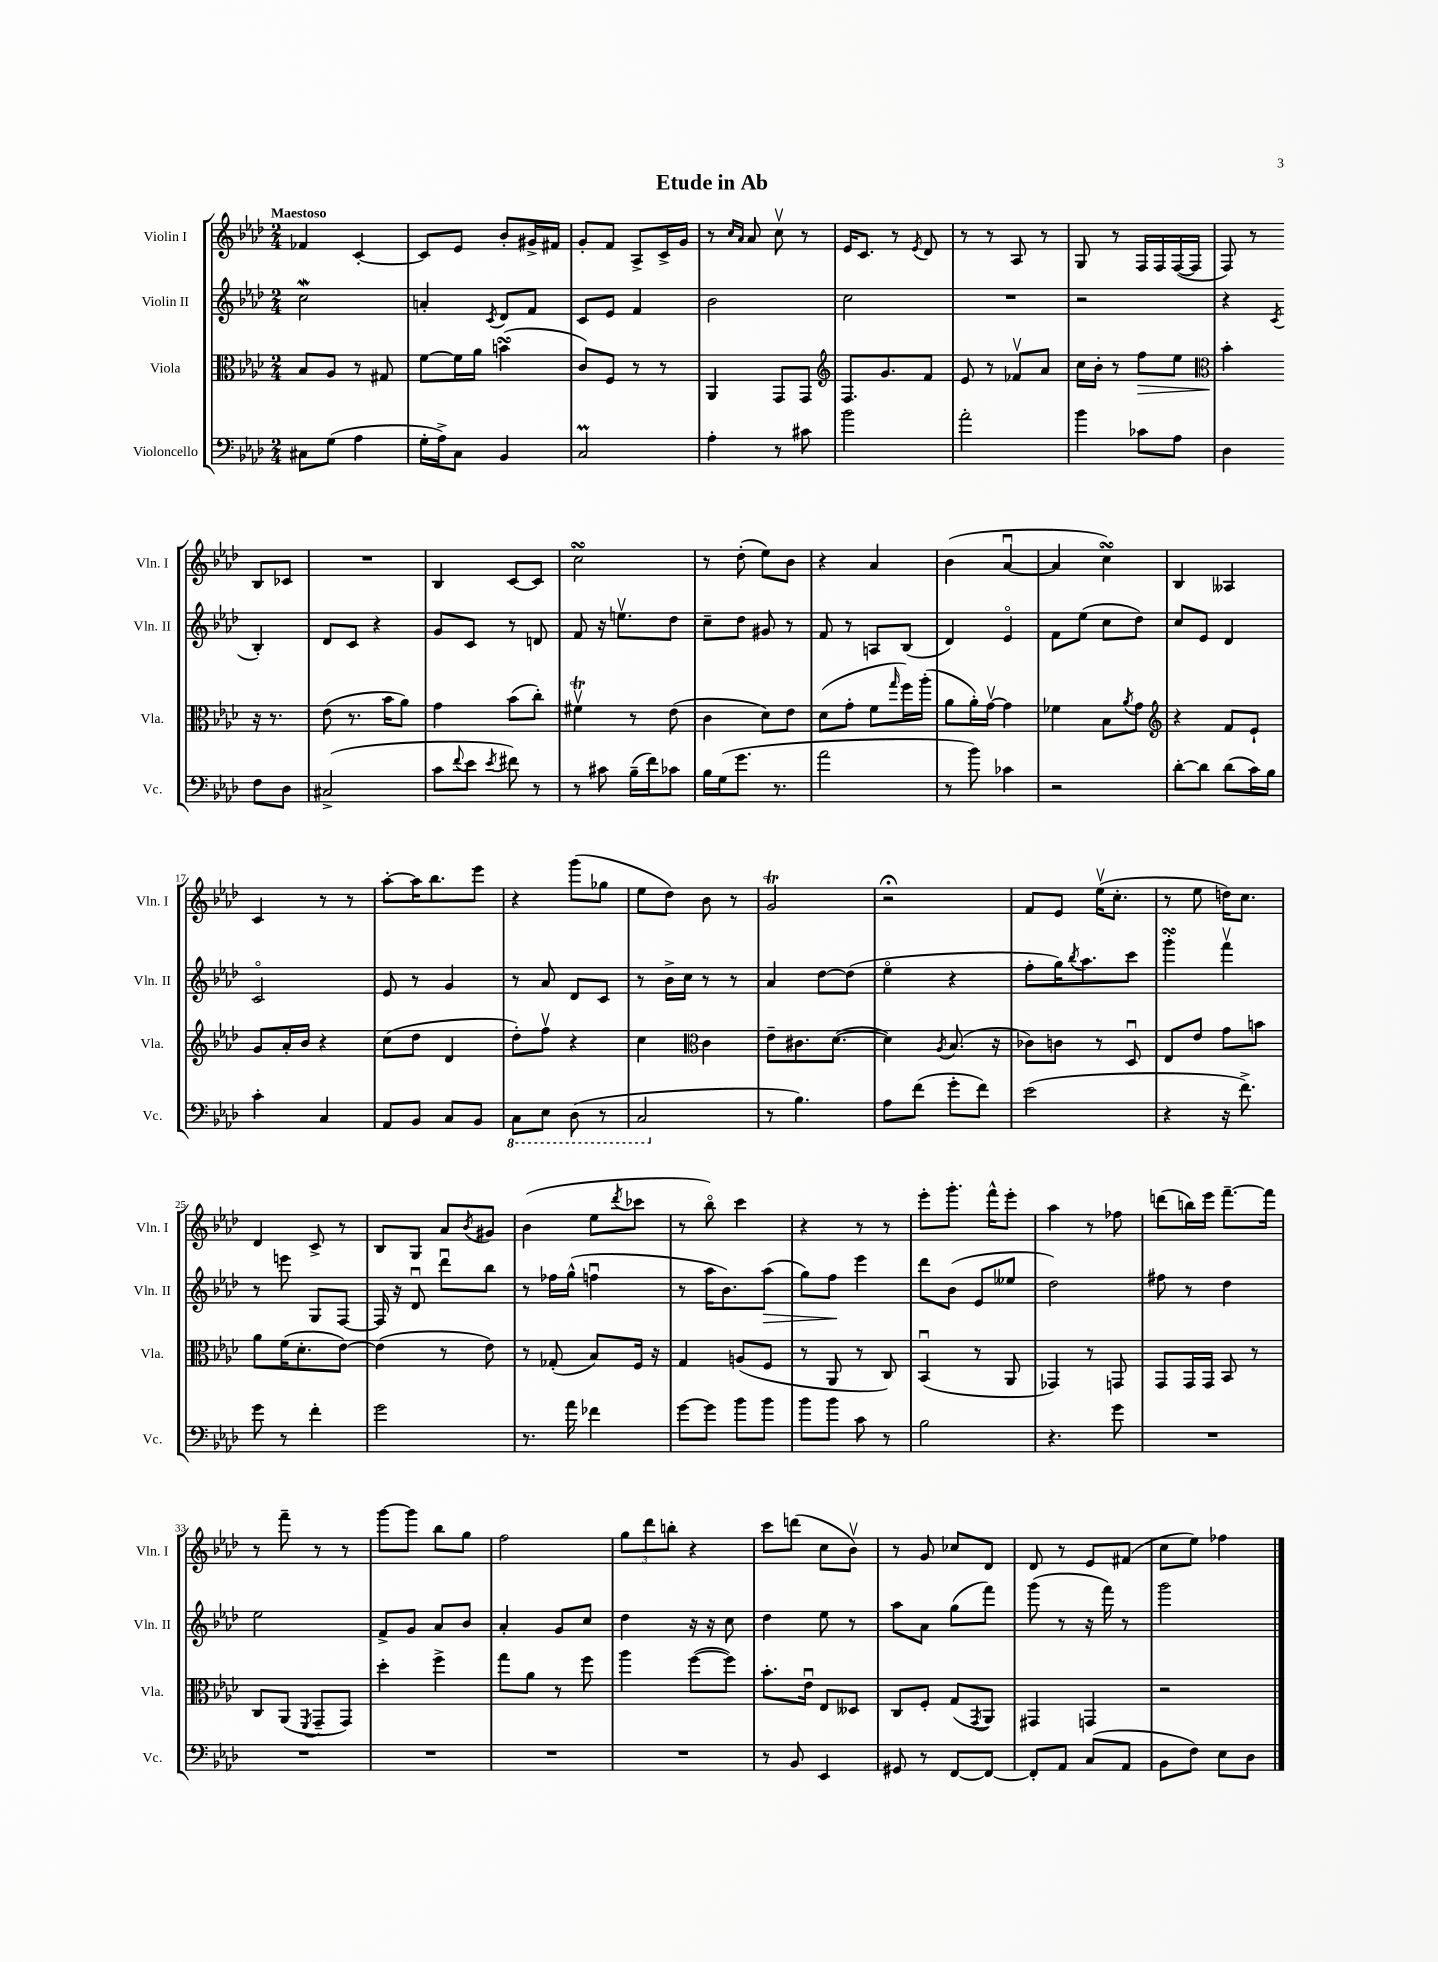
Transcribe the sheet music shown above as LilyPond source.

\header { title = "Etude in Ab" }
<<
\new StaffGroup <<
\new Staff = "s0" \with { instrumentName = "Violin I" shortInstrumentName = "Vln. I" } {
    \clef treble \key aes \major \numericTimeSignature \time 2/4 \tempo "Maestoso"
    fes'4 c'4~-. |
    c'8 ees'8 bes'8-. gis'16-> fis'16 |
    g'8-. f'8 aes8-> c'16-> g'16 |
    r8 \grace { c''16 aes'16 } aes'8 c''8\upbow r8 |
    ees'16 c'8. r8 \acciaccatura { ees'8 } des'8 |
    r8 r8 aes8 r8 |
    g8 r8 f16 f16 f16~( f16 |
    f8) r8 bes8 ces'8 |
    R2 |
    bes4 c'8~ c'8 |
    c''2\turn |
    r8 des''8-.( ees''8) bes'8 |
    r4 aes'4 |
    bes'4( aes'4~\downbow |
    aes'4 c''4\turn) |
    bes4 aeses4 |
    c'4 r8 r8 |
    aes''8~-. aes''16 bes''8. ees'''8 |
    r4 g'''8( ges''8 |
    ees''8 des''8) bes'8 r8 |
    g'2\trill |
    r2\fermata |
    f'8 ees'8 ees''16\upbow( c''8.-. |
    r8 ees''8 d''16) c''8. |
    des'4 c'8-> r8 |
    bes8 g8 aes'8 \acciaccatura { bes'8 } gis'8 |
    bes'4( ees''8 \acciaccatura { des'''8 } ces'''8 |
    r8 bes''8\flageolet) c'''4 |
    r4 r8 r8 |
    ees'''8-. g'''8.-. f'''16-^ ees'''8-. |
    aes''4 r8 fes''8 |
    d'''8( b''16) ees'''16 f'''8.~-- f'''16 |
    r8 f'''8-- r8 r8 |
    g'''8~ g'''8 bes''8 g''8 |
    f''2 |
    \tuplet 3/2 { g''8 des'''8 b''8-. } r4 |
    c'''8 d'''8( c''8 bes'8\upbow) |
    r8 g'8 ces''8 des'8 |
    des'8 r8 ees'8 fis'8( |
    c''8 ees''8) fes''4 \bar "|." |
}
\new Staff = "s1" \with { instrumentName = "Violin II" shortInstrumentName = "Vln. II" } {
    \clef treble \key aes \major \numericTimeSignature \time 2/4
    c''2\mordent |
    a'4-. \acciaccatura { c'8 } des'8 f'8 |
    c'8 ees'8 f'4 |
    bes'2 |
    c''2 |
    R2 |
    r2 |
    r4 \acciaccatura { c'8 } bes4-. |
    des'8 c'8 r4 |
    g'8 c'8 r8 d'8 |
    f'8 r16 e''8.\upbow des''8 |
    c''8-- des''8 gis'8 r8 |
    f'8 r8 a8 bes8( |
    des'4) ees'4\flageolet |
    f'8 ees''8( c''8 des''8) |
    c''8 ees'8 des'4 |
    c'2\flageolet |
    ees'8 r8 g'4 |
    r8 aes'8 des'8 c'8 |
    r8 bes'16-> c''16 r8 r8 |
    aes'4 des''8~ des''8( |
    ees''4\flageolet r4 |
    f''8-. g''16) \acciaccatura { bes''8 } aes''8. c'''8 |
    g'''4-.\turn f'''4\upbow |
    r8 e'''8 g8 f8~ |
    f16 r16 des'8\downbow des'''8\downbow bes''8 |
    r8 fes''16 g''16-^( f''4\downbow |
    r8 aes''16 bes'8.) aes''8\>( |
    g''8) f''8\! ees'''4 |
    des'''8 bes'8( ees'8 eeses''8 |
    des''2) |
    fis''8 r8 des''4 |
    ees''2 |
    f'8-> g'8 aes'8 bes'8 |
    aes'4-. g'8 c''8 |
    des''4 r16 r16 c''8 |
    des''4 ees''8 r8 |
    aes''8 aes'8 g''8( f'''8) |
    g'''8( r8 r16 f'''16) r8 |
    g'''2 \bar "|." |
}
\new Staff = "s2" \with { instrumentName = "Viola" shortInstrumentName = "Vla." } {
    \clef alto \key aes \major \numericTimeSignature \time 2/4
    bes8 aes8 r8 gis8 |
    f'8~ f'16 aes'16 b'4\turn( |
    c'8) f8 r8 r8 |
    aes,4 g,8 g,8 |
    \clef treble f8. g'8. f'8 |
    ees'8 r8 fes'8\upbow aes'8 |
    c''16 bes'16-. r8 f''8\> ees''8 |
    \clef alto bes'4-.\! r16 r8. |
    ees'8( r8. bes'16 aes'8) |
    g'4 bes'8( c''8-.) |
    fis'4\upbow\trill r8 ees'8( |
    c'4 des'8) ees'8 |
    des'8( g'8-. f'8 \grace { g''16 } f''16) aes''16-.( |
    aes'8 aes'16-.) g'16~\upbow g'4 |
    fes'4 bes8 \acciaccatura { aes'8 } g'8 |
    \clef treble r4 f'8 ees'8-! |
    g'8 aes'16-. bes'16 r4 |
    c''8( des''8 des'4 |
    des''8-.) f''8\upbow r4 |
    c''4 \clef alto c'4 |
    ees'8-- cis'8. des'8.~( |
    des'4) \acciaccatura { aes8 } bes8.( r16 |
    ces'8) c'8 r8 des8\downbow |
    ees8 ees'8 g'8 b'8 |
    aes'8 f'16( des'8.-. ees'8~) |
    ees'4( r8 ees'8) |
    r8 ges8-.( bes8) f16 r16 |
    g4 a8( f8 |
    r8 aes,8 r8 c8) |
    bes,4\downbow( r8 aes,8 |
    ges,4) r8 g,8 |
    g,8 g,16 g,16 bes,8 r8 |
    c8 aes,8( \acciaccatura { f,8 } g,8-- g,8) |
    des''4-. f''4-> |
    g''8 aes'8 r8 f''8 |
    aes''4 f''8~( f''8) |
    bes'8.-. ees'16\downbow ees8 deses8 |
    c8 f8-. g8( \acciaccatura { g,8 } aes,8) |
    gis,4 g,4 |
    r2 \bar "|." |
}
\new Staff = "s3" \with { instrumentName = "Violoncello" shortInstrumentName = "Vc." } {
    \clef bass \key aes \major \numericTimeSignature \time 2/4
    cis8 g8( aes4 |
    g16-. aes16->) c8 bes,4 |
    c2\prall |
    aes4-. r8 cis'8 |
    bes'2 |
    aes'2-. |
    bes'4 ces'8 aes8 |
    des4 f8 des8 |
    cis2->( |
    c'8 \appoggiatura { f'8 } ees'8 \acciaccatura { ees'8 } fis'8) r8 |
    r8 cis'8 bes16--( f'16) ces'8 |
    bes16 g16( g'8. r8. |
    aes'2 |
    r8 bes'8) ces'4 |
    r2 |
    des'8~-. des'8 des'8( c'16) bes16 |
    c'4-. c4 |
    aes,8 bes,8 c8 bes,8 |
    \ottava #-1 c,8 ees,8 des,8( r8 |
    c,2 \ottava #0 |
    r8 bes4.) |
    aes8 f'8( g'8-. f'8) |
    ees'2( |
    r4 r16 f'8.->) |
    g'8 r8 f'4-. |
    g'2 |
    r8. aes'16 fes'4 |
    g'8~ g'8 bes'8 bes'8 |
    bes'8 bes'8 c'8 r8 |
    bes2 |
    r4. g'8 |
    R2 |
    R2 |
    R2 |
    R2 |
    R2 |
    r8 bes,8 ees,4 |
    gis,8 r8 f,8~ f,8~ |
    f,8-. aes,8 c8( aes,8 |
    bes,8 f8) ees8 des8 \bar "|." |
}
>>
>>
